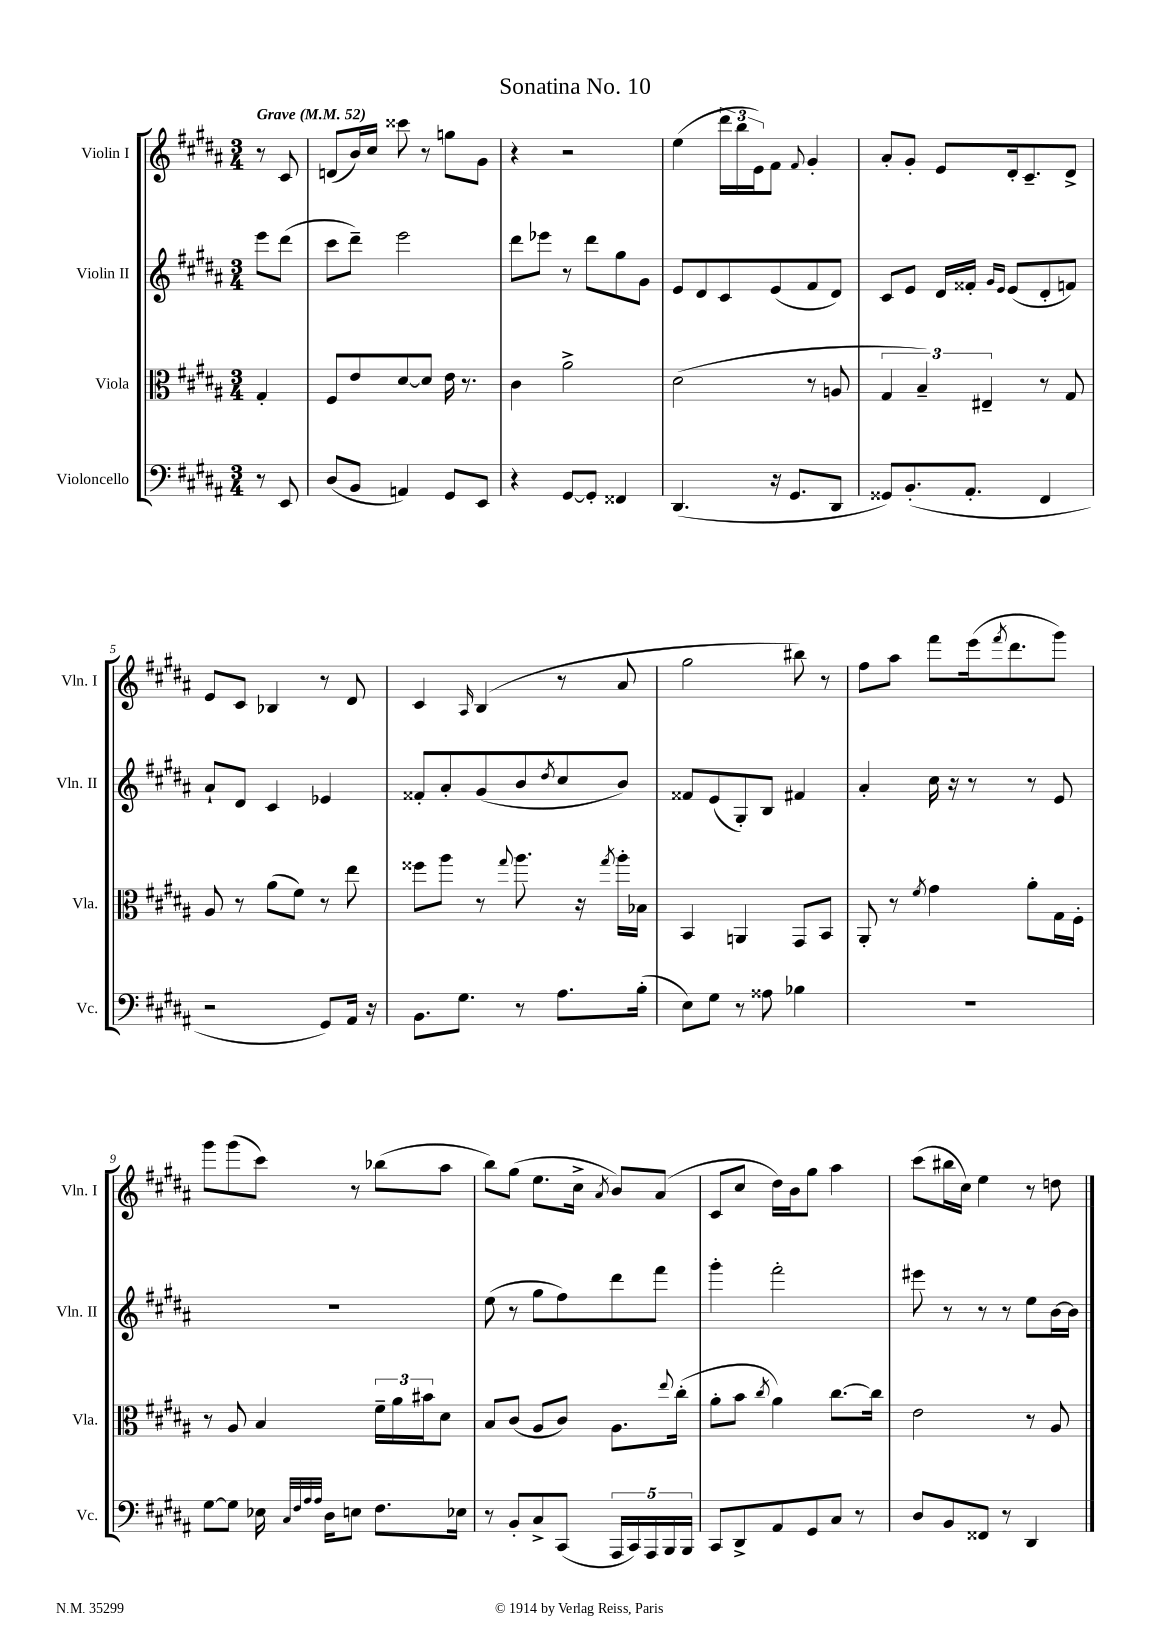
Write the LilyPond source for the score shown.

\header { title = "Sonatina No. 10" }
<<
\new StaffGroup <<
\new Staff = "s0" \with { instrumentName = "Violin I" shortInstrumentName = "Vln. I" } {
    \clef treble \key b \major \numericTimeSignature \time 3/4 \partial 4 \tempo "Grave" 4 = 52
    r8 cis'8 |
    d'8( b'16) cis''16 cisis'''8 r8 g''8 gis'8 |
    r4 r2 |
    e''4( \tuplet 3/2 { dis'''16 b''16 e'16) } fis'8 \appoggiatura { fis'8 } gis'4-. |
    ais'8-. gis'8-. e'8 dis'16-. cis'8.-- dis'8-> |
    e'8 cis'8 bes4 r8 dis'8 |
    cis'4 \grace { ais16 } b4( r8 ais'8 |
    gis''2 bis''8) r8 |
    fis''8 ais''8 fis'''8 e'''16( \acciaccatura { fis'''8 } dis'''8. gis'''8) |
    gis'''8 gis'''8( cis'''8) r8 bes''8( ais''8 |
    b''8) gis''8( e''8. cis''16-> \acciaccatura { ais'8 } b'8) ais'8( |
    cis'8 cis''8 dis''16) b'16 gis''8 ais''4 |
    cis'''8( bis''16 cis''16) e''4 r8 d''8 \bar "|." |
}
\new Staff = "s1" \with { instrumentName = "Violin II" shortInstrumentName = "Vln. II" } {
    \clef treble \key b \major \numericTimeSignature \time 3/4 \partial 4
    e'''8 dis'''8( |
    cis'''8 dis'''8--) e'''2 |
    dis'''8 ees'''8 r8 dis'''8 gis''8 gis'8 |
    e'8 dis'8 cis'8 e'8( fis'8 dis'8) |
    cis'8 e'8 dis'16 fisis'16-. \grace { gis'16 e'16 } e'8( dis'8-. f'8) |
    ais'8-! dis'8 cis'4 ees'4 |
    fisis'8-. ais'8-. gis'8( b'8 \acciaccatura { dis''8 } cis''8 b'8) |
    fisis'8 e'8( gis8-.) b8 fis'4 |
    ais'4-. cis''16 r16 r8 r8 e'8 |
    R2. |
    e''8( r8 gis''8 fis''8) dis'''8 fis'''8 |
    gis'''4-. fis'''2-. |
    eis'''8 r8 r8 r8 e''8 b'16~ b'16 \bar "|." |
}
\new Staff = "s2" \with { instrumentName = "Viola" shortInstrumentName = "Vla." } {
    \clef alto \key b \major \numericTimeSignature \time 3/4 \partial 4
    gis4-. |
    fis8 e'8 dis'8~ dis'8 e'16 r8. |
    cis'4 ais'2-> |
    dis'2( r8 a8 |
    \tuplet 3/2 { gis4 b4--) eis4-- } r8 gis8 |
    ais8 r8 ais'8( fis'8) r8 e''8 |
    fisis''8 ais''8 r8 \appoggiatura { gis''8 } ais''8. r16 \acciaccatura { gis''8 } ais''16-. bes16 |
    b,4 a,4 gis,8 b,8 |
    ais,8-. r8 \acciaccatura { fis'8 } gis'4 ais'8-. gis16 fis16-. |
    r8 ais8 b4 \tuplet 3/2 { fis'16-- ais'16 bis'16 } dis'8 |
    b8 cis'8( ais8 cis'8) ais8. \appoggiatura { e''8 } cis''16-.( |
    ais'8-. b'8 \acciaccatura { cis''8 } ais'4) cis''8.~ cis''16 |
    e'2 r8 ais8 \bar "|." |
}
\new Staff = "s3" \with { instrumentName = "Violoncello" shortInstrumentName = "Vc." } {
    \clef bass \key b \major \numericTimeSignature \time 3/4 \partial 4
    r8 e,8 |
    dis8( b,8 a,4) gis,8 e,8 |
    r4 gis,8~ gis,8-. fisis,4 |
    dis,4.( r16 gis,8. dis,8 |
    gisis,8) b,8.-.( ais,8.-. fis,4 |
    r2 gis,8) ais,16 r16 |
    b,8. gis8. r8 ais8. b16-.( |
    e8) gis8 r8 aisis8 bes4 |
    R2. |
    gis8~ gis8 ees16 \grace { cis32 fis32 ais32 ais32 } dis16 e8 fis8. ees16 |
    r8 b,8-. cis8-> cis,8( \tuplet 5/4 { ais,,16 cis,16) ais,,16 b,,16 b,,16 } |
    cis,8 dis,8-> ais,8 gis,8 cis8 r8 |
    dis8 b,8 fisis,8 r8 dis,4 \bar "|." |
}
>>
>>
